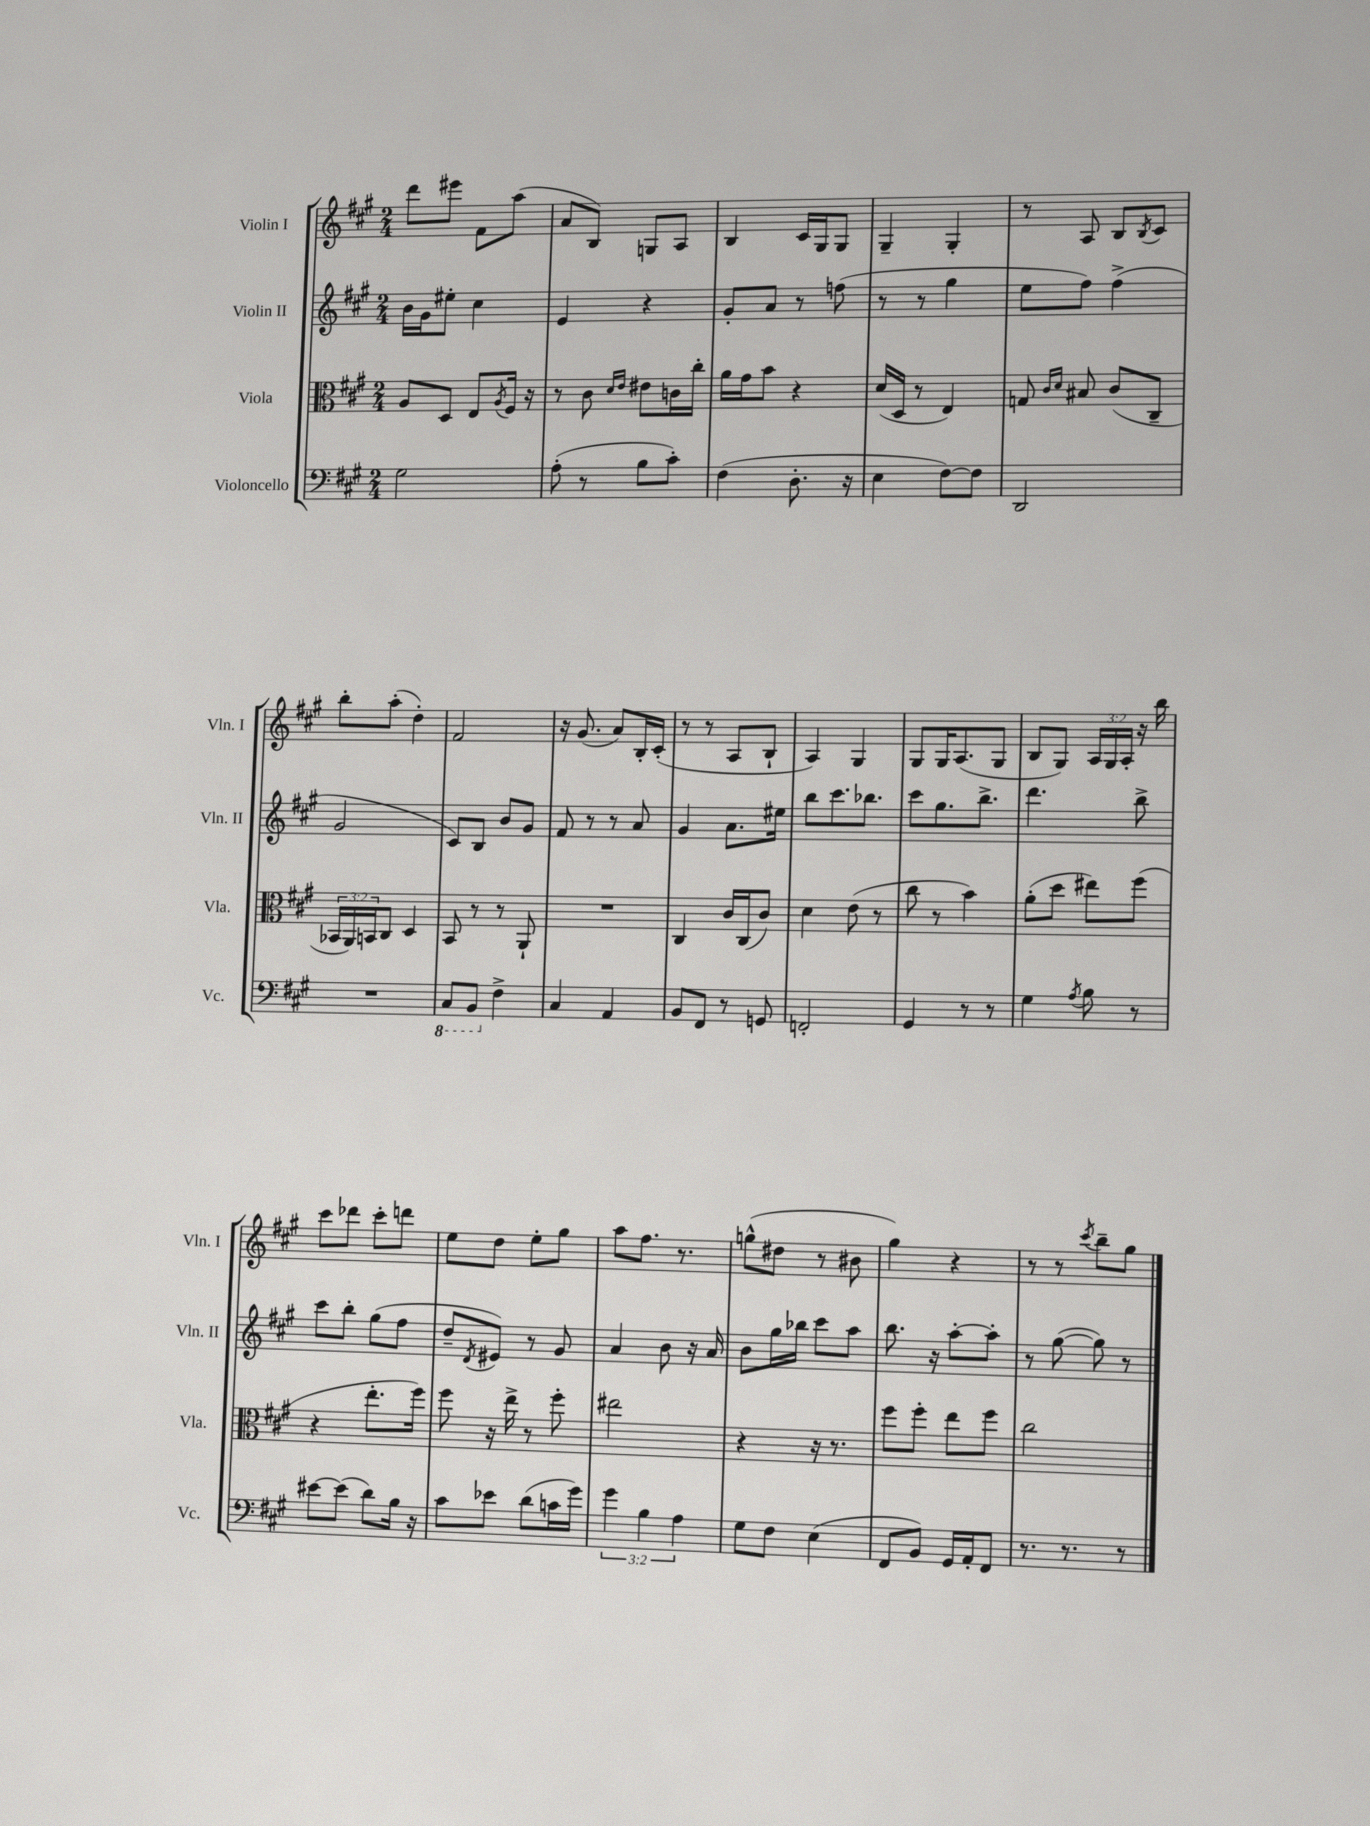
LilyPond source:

<<
\new StaffGroup <<
\new Staff = "s0" \with { instrumentName = "Violin I" shortInstrumentName = "Vln. I" } {
    \clef treble \key a \major \numericTimeSignature \time 2/4 \override Staff.TupletNumber.text = #tuplet-number::calc-fraction-text
    d'''8 eis'''8 fis'8 a''8( |
    a'8 b8) g8 a8 |
    b4 cis'16 gis16 gis8 |
    gis4-- gis4-. |
    r8 a8 b8 \acciaccatura { b8 } cis'8 |
    b''8-. a''8-.( d''4-.) |
    fis'2 |
    r16 gis'8.( a'8) b16-. cis'16-.( |
    r8 r8 a8 b8-! |
    a4) gis4 |
    gis8 gis16 a8.( gis8 |
    b8 gis8) \tuplet 3/2 { a16 gis16 a16-. } r16 b''16 |
    cis'''8 des'''8 cis'''8-. d'''8 |
    e''8 d''8 e''8-. gis''8 |
    a''8 fis''8. r8. |
    g''8-^( dis''8 r8 bis'8 |
    gis''4) r4 |
    r8 r8 \acciaccatura { cis'''8 } b''8-- gis''8 \bar "|." |
}
\new Staff = "s1" \with { instrumentName = "Violin II" shortInstrumentName = "Vln. II" } {
    \clef treble \key a \major \numericTimeSignature \time 2/4
    b'16 gis'16 eis''8-. cis''4 |
    e'4 r4 |
    gis'8-. a'8 r8 f''8( |
    r8 r8 gis''4 |
    e''8 fis''8) fis''4->( |
    gis'2 |
    cis'8) b8 b'8 gis'8 |
    fis'8 r8 r8 a'8 |
    gis'4 a'8. eis''16 |
    b''8 cis'''8. bes''8. |
    cis'''8 gis''8. b''8.-> |
    d'''4. b''8-> |
    cis'''8 b''8-. gis''8( fis''8 |
    d''8-- \acciaccatura { d'8 } eis'8) r8 gis'8 |
    a'4 b'8 r16 a'16 |
    b'8 gis''16 bes''16 cis'''8 a''8 |
    b''8. r16 a''8~-. a''8-. |
    r8 gis''8~( gis''8) r8 \bar "|." |
}
\new Staff = "s2" \with { instrumentName = "Viola" shortInstrumentName = "Vla." } {
    \clef alto \key a \major \numericTimeSignature \time 2/4 \override Staff.TupletNumber.text = #tuplet-number::calc-fraction-text
    a8 d8 e8 \acciaccatura { a8 } fis16 r16 |
    r8 cis'8 \grace { d'16 e'16 } eis'8 c'16 cis''16-. |
    a'16 gis'16 b'8 r4 |
    d'16( d16 r8 e4) |
    g8 \grace { cis'16 d'16 } bis8 cis'8( cis8-- |
    \tuplet 3/2 { bes,16 a,16) b,16 } cis8 d4 |
    b,8 r8 r8 a,8-! |
    R2 |
    cis4 cis'16 cis16( cis'8) |
    d'4 e'8( r8 |
    cis''8 r8 b'4) |
    a'8-.( d''8 eis''8) fis''8( |
    r4 e''8.-. fis''16) |
    fis''8 r16 e''16-> r8 fis''8-. |
    eis''2 |
    r4 r16 r8. |
    fis''8 fis''8-. e''8 fis''8 |
    cis''2 \bar "|." |
}
\new Staff = "s3" \with { instrumentName = "Violoncello" shortInstrumentName = "Vc." } {
    \clef bass \key a \major \numericTimeSignature \time 2/4 \override Staff.TupletNumber.text = #tuplet-number::calc-fraction-text
    gis2 |
    a8-.( r8 b8 cis'8-.) |
    fis4( d8.-. r16 |
    e4 fis8~) fis8 |
    d,2 |
    R2 |
    \ottava #-1 cis,8 b,,8 \ottava #0 fis4-> |
    cis4 a,4 |
    b,8 fis,8 r8 g,8 |
    f,2-. |
    gis,4 r8 r8 |
    gis4 \acciaccatura { a8 } b8 r8 |
    eis'8~ eis'8( d'8) b16 r16 |
    cis'8 ees'8 d'8( c'16 gis'16) |
    \tuplet 3/2 { gis'4 b4 a4 } |
    gis8 fis8 e4( |
    fis,8 b,8) gis,16 a,16-. fis,8 |
    r8. r8. r8 \bar "|." |
}
>>
>>
\layout { \context { \Score \remove "Bar_number_engraver" } }
